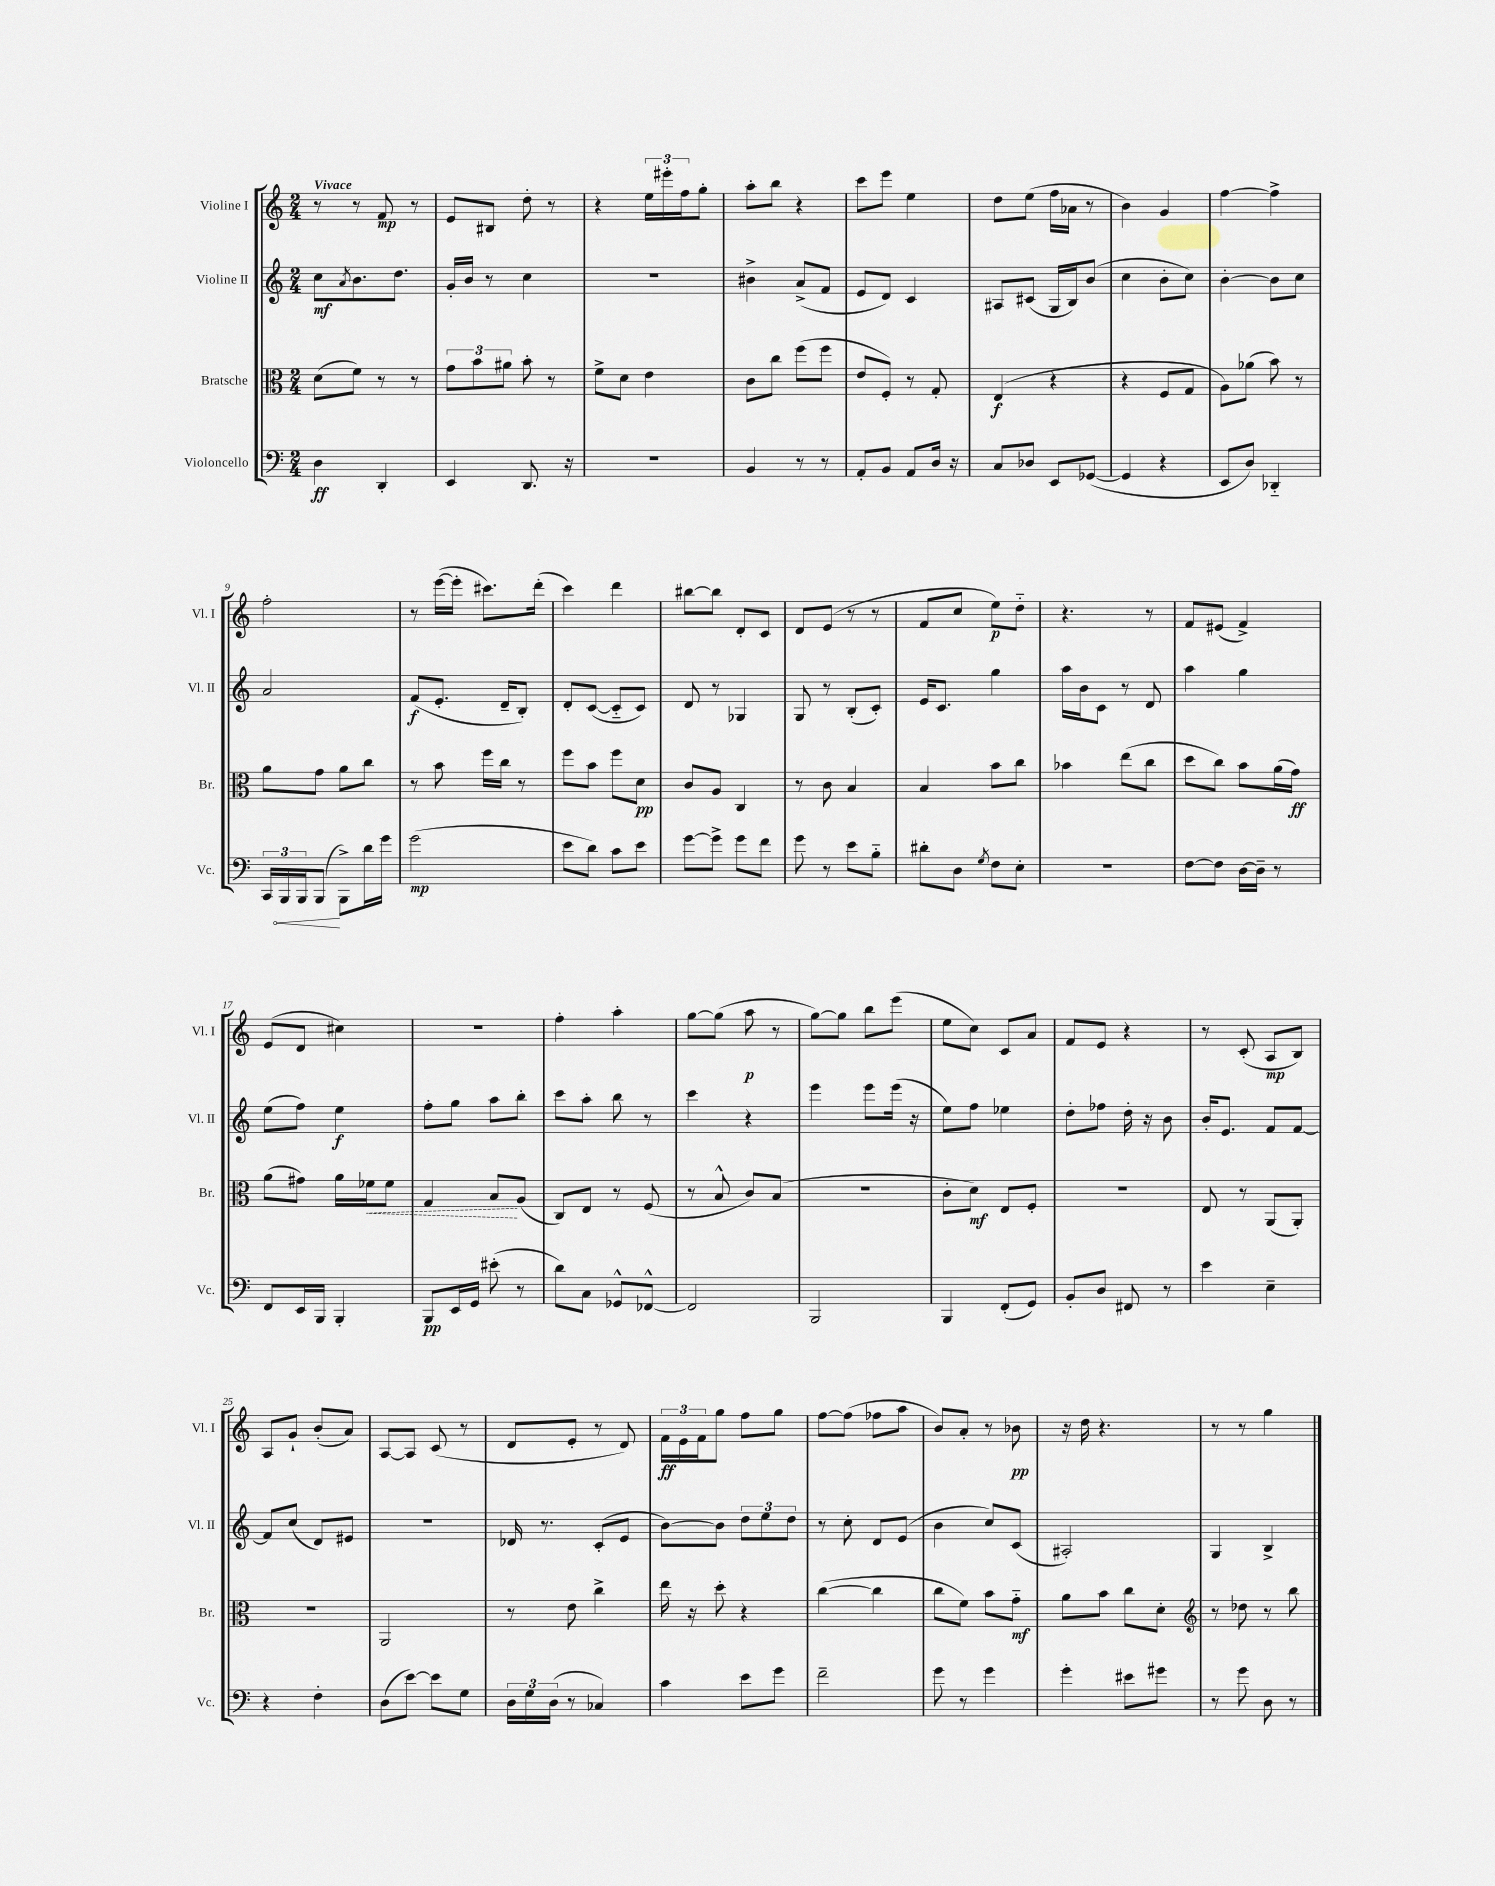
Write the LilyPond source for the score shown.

<<
\new StaffGroup <<
\new Staff = "s0" \with { instrumentName = "Violine I" shortInstrumentName = "Vl. I" } {
    \clef treble \key c \major \numericTimeSignature \time 2/4 \tempo "Vivace"
    r8 r8 f'8\mp r8 |
    e'8 bis8 d''8-. r8 |
    r4 \tuplet 3/2 { e''16 eis'''16-. f''16 } g''8-. |
    a''8-. b''8 r4 |
    c'''8 e'''8 e''4 |
    d''8 e''8( f''16 aes'16 r8 |
    b'4) g'4 |
    f''4~ f''4-> |
    f''2-. |
    r8 e'''16~( e'''16-. cis'''8.) d'''16-.( |
    c'''4) d'''4 |
    bis''8~ bis''8 d'8-. c'8 |
    d'8 e'8( r8 r8 |
    f'8 c''8 e''8\p) d''8-_ |
    r4. r8 |
    f'8 eis'8( f'4->) |
    e'8( d'8 cis''4) |
    r2 |
    f''4-. a''4-. |
    g''8~ g''8( a''8\p r8 |
    g''8~) g''8 b''8 e'''8( |
    e''8 c''8) c'8 a'8 |
    f'8 e'8 r4 |
    r8 c'8-.( a8\mp b8) |
    a8 g'8-! b'8-.( a'8) |
    a8~ a8 c'8( r8 |
    d'8 e'8-. r8 d'8) |
    \tuplet 3/2 { f'16\ff e'16 f'16 } g''8 f''8 g''8 |
    f''8~ f''8( fes''8 a''8 |
    b'8) a'8-. r8 bes'8\pp |
    r16 d''16 r4. |
    r8 r8 g''4 \bar "|." |
}
\new Staff = "s1" \with { instrumentName = "Violine II" shortInstrumentName = "Vl. II" } {
    \clef treble \key c \major \numericTimeSignature \time 2/4
    c''8\mf \acciaccatura { a'8 } b'8. d''8. |
    g'16-. b'16 r8 c''4 |
    R2 |
    bis'4-> a'8->( f'8 |
    e'8 d'8) c'4 |
    ais8 cis'8( g16 b16) b'8( |
    c''4 b'8-. c''8) |
    b'4~-. b'8 c''8 |
    a'2 |
    f'8\f( e'8.-. d'16-- b8-.) |
    d'8-. c'8~( c'8-_ c'8) |
    d'8 r8 ges4 |
    g8 r8 b8-.( c'8-.) |
    e'16 c'8. g''4 |
    a''16 b'16 c'8 r8 d'8 |
    a''4 g''4 |
    e''8( f''8) e''4\f |
    f''8-. g''8 a''8 b''8-. |
    c'''8 a''8-. b''8 r8 |
    c'''4 r4 |
    e'''4 e'''8 e'''16( r16 |
    e''8) f''8 ees''4 |
    d''8-. fes''8 d''16-. r16 b'8 |
    b'16-. e'8. f'8 f'8~ |
    f'8 c''8( d'8) eis'8 |
    R2 |
    des'16 r8. c'8-.( e'8 |
    b'8~) b'8 \tuplet 3/2 { d''8 e''8 d''8 } |
    r8 c''8-. d'8 e'8( |
    b'4 c''8) c'8( |
    ais2-.) |
    g4 b4-> \bar "|." |
}
\new Staff = "s2" \with { instrumentName = "Bratsche" shortInstrumentName = "Br." } {
    \clef alto \key c \major \numericTimeSignature \time 2/4
    d'8( f'8) r8 r8 |
    \tuplet 3/2 { g'8 b'8 ais'8 } b'8-. r8 |
    f'8-> d'8 e'4 |
    c'8 c''8 f''8( f''8 |
    e'8 f8-.) r8 g8-. |
    e4\f( r4 |
    r4 f8 g8 |
    a8) aes'8( b'8) r8 |
    a'8 g'8 a'8 c''8 |
    r8 b'8 f''16 c''16 r8 |
    f''8 b'8 f''8 d'8\pp |
    c'8 a8 c4 |
    r8 c'8 b4 |
    b4 b'8 c''8 |
    bes'4 e''8( c''8 |
    d''8 c''8) b'8 a'16( g'16\ff) |
    a'8( gis'8) a'16 \once \override Hairpin.style = #'dashed-line fes'16\< fes'8 |
    g4 b8\! a8( |
    c8) e8 r8 f8( |
    r8 b8-^ c'8) b8( |
    R2 |
    c'8-. d'8\mf) e8 f8-. |
    R2 |
    e8 r8 a,8( a,8-.) |
    r2 |
    a,2 |
    r8 e'8 c''4-> |
    e''16 r16 d''8-. r4 |
    c''4~( c''4 |
    c''8 f'8) b'8 g'8-_\mf |
    a'8 b'8 c''8 d'8-. |
    \clef treble r8 des''8 r8 b''8 \bar "|." |
}
\new Staff = "s3" \with { instrumentName = "Violoncello" shortInstrumentName = "Vc." } {
    \clef bass \key c \major \numericTimeSignature \time 2/4
    d4\ff d,4-. |
    e,4 d,8. r16 |
    R2 |
    b,4 r8 r8 |
    a,8-. b,8 a,8 d16 r16 |
    c8 des8 e,8 ges,8~( |
    ges,4 r4 |
    e,8 d8) des,4-_ |
    \tuplet 3/2 { c,16 \once \override Hairpin.circled-tip = ##t b,,16\< b,,16 } b,,8\!( b,,8->) d'16 g'16 |
    g'2\mp( |
    e'8 d'8) c'8 e'8 |
    g'8~ g'8-> g'8 f'8 |
    g'8 r8 e'8 b8-_ |
    dis'8-. d8 \acciaccatura { g8 } f8 e8-. |
    R2 |
    f8~ f8 d16~ d16-- r8 |
    f,8 e,16 b,,16 b,,4-. |
    b,,8\pp e,16 g,16 eis'8-.( r8 |
    d'8) c8 ges,8-^ fes,8~-^ |
    fes,2 |
    b,,2 |
    b,,4 f,8-.( g,8) |
    b,8-. d8 fis,8 r8 |
    e'4 e4-- |
    r4 f4-. |
    d8( e'8~) e'8 g8 |
    \tuplet 3/2 { d16 g16 d16( } r8 ces4) |
    c'4 e'8 g'8 |
    f'2-- |
    g'8 r8 g'4 |
    g'4-. eis'8 gis'8 |
    r8 g'8 d8 r8 \bar "|." |
}
>>
>>
